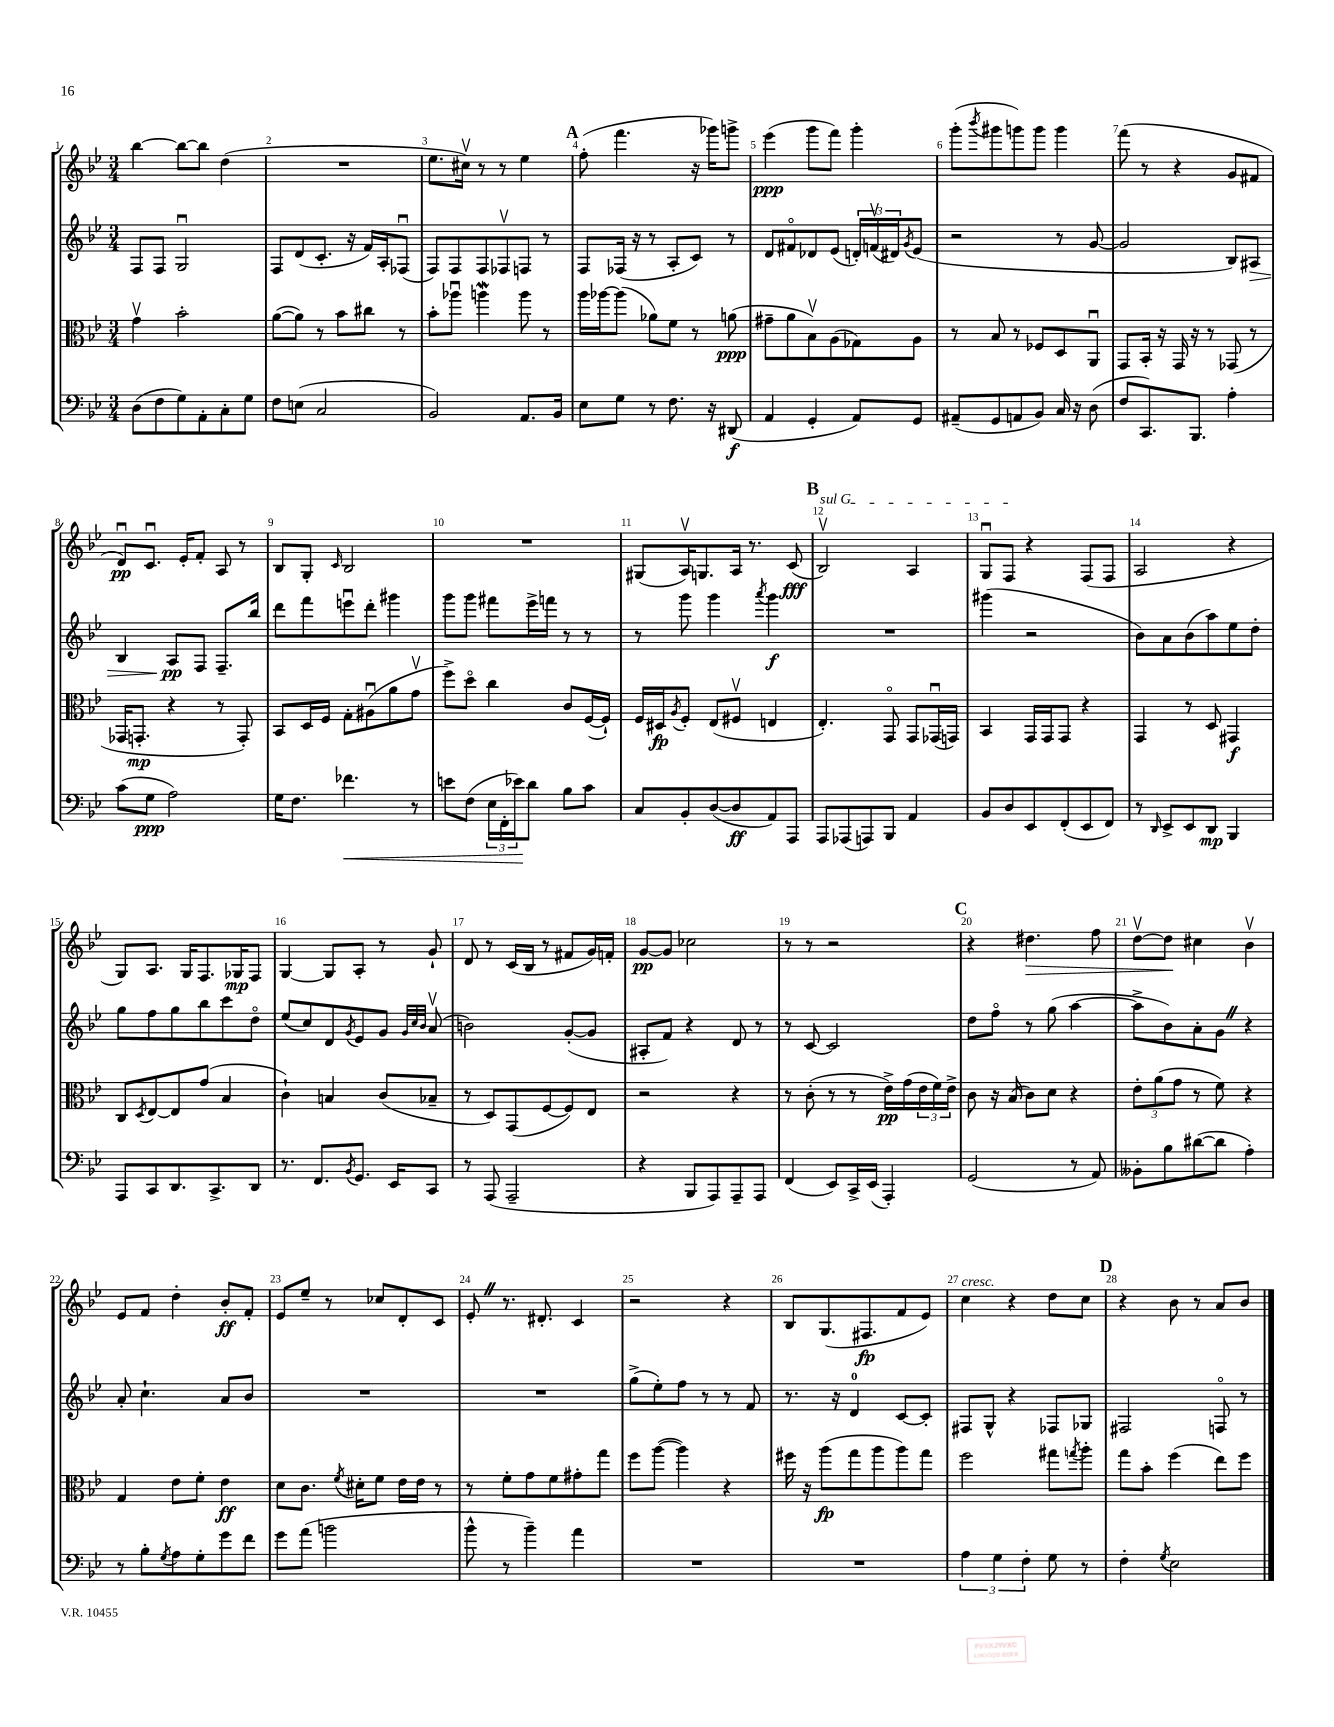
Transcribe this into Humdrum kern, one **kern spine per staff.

**kern	**dynam	**kern	**dynam	**kern	**dynam	**kern	**dynam
*part4	*part4	*part3	*part3	*part2	*part2	*part1	*part1
*staff4	*staff4	*staff3	*staff3	*staff2	*staff2	*staff1	*staff1
*clefF4	*	*clefC3	*	*clefG2	*	*clefG2	*
*k[b-e-]	*	*k[b-e-]	*	*k[b-e-]	*	*k[b-e-]	*
*M3/4	*	*M3/4	*	*M3/4	*	*M3/4	*
=1	=1	=1	=1	=1	=1	=1	=1
(8D\L	.	4gv\	.	8F/L	.	[4bb-\	.
8F\	.	.	.	8F/J	.	.	.
8G\)	.	2b-'\	.	2Gu/	.	8bb-\L_	.
8AA'\	.	.	.	.	.	8bb-\J]	.
8C'\	.	.	.	.	.	(4dd\	.
8G\J	.	.	.	.	.	.	.
=2	=2	=2	=2	=2	=2	=2	=2
8F\L	.	([8a\L	.	8F/L	.	2.r	.
(8En\J	.	8a\J])	.	(8d/	.	.	.
2C/	.	8r	.	8.c'/J	.	.	.
.	.	8b-\L	.	.	.	.	.
.	.	.	.	16r	.	.	.
.	.	8cc#X\J	.	16f/LL)	.	.	.
.	.	.	.	16A'/J	.	.	.
.	.	8r	.	(8F-Xu/J	.	.	.
=3	=3	=3	=3	=3	=3	=3	=3
2BB-/)	.	8b-'\L	.	8F/L)	.	8.ee-\L	.
.	.	8aa-Xu\J	.	8F/	.	.	.
.	.	.	.	.	.	16cc#Xv\Jk)	.
.	.	4aanW\	.	8F/	.	8r	.
.	.	.	.	8F-Xv/	.	8r	.
8.AA/L	.	8aa\	.	8Fn/J	.	4ee-\	.
.	.	8r	.	8r	.	.	.
16BB-/Jk	.	.	.	.	.	.	.
!!LO:REH:place=s1:t=A
=4	=4	=4	=4	=4	=4	=4	=4
8E-\L	.	16aa\LL	.	8F/L	.	(8ff'\	.
.	.	[16aa-X\J	.	.	.	.	.
8G\J	.	(8aa-\J]	.	(16F-X/Jk	.	4.fff\	.
.	.	.	.	16r	.	.	.
8r	.	8a-X\L)	.	8r	.	.	.
8.F\	.	8f\J	.	8A'/L	.	.	.
.	.	8r	.	8c/J)	.	16r	.
16r	.	.	.	.	.	16ggg-X\KL)	.
(8DD#X/	f	(8an\	ppp	8r	.	8gggn^\J	.
=5	=5	=5	=5	=5	=5	=5	=5
4AA/	.	8g#X~\L	.	8d/L	.	(4eee-\	ppp
.	.	8a\	.	8f#X/	.	.	.
4GG'/	.	8B-v\)	.	8d-X/	.	8ggg\L	.
.	.	(8A\	.	(8e-/J	.	8fff\J)	.
8AA/L)	.	8G-X\)	.	24dn'/LL)	.	4ggg'\	.
.	.	.	.	(24fnv/	.	.	.
.	.	.	.	24d#X/J)	.	.	.
.	.	.	.	8qg/	.	.	.
8GG/J	.	8A\J	.	(8e-/J	.	.	.
=6	=6	=6	=6	=6	=6	=6	=6
(8AA#X~/L	.	8r	.	2r	.	(8ggg'\L	.
.	.	.	.	.	.	8qbbb-/	.
8GG/	.	8B-/	.	.	.	8ggg#X\	.
8AAn/	.	8r	.	.	.	8gggn\)	.
8BB-/J)	.	8F-X/L	.	.	.	8ggg\J	.
16C/	.	8D/	.	8r	.	4ggg\	.
16r	.	.	.	.	.	.	.
(8D\	.	8AAu/J	.	[8g/	.	.	.
=7	=7	=7	=7	=7	=7	=7	=7
8F/L	.	8GG/L	.	2g/]	.	(8fff\	.
8.CC/)	.	16BB-'/Jk	.	.	.	8r	.
.	.	16r	.	.	.	.	.
.	.	16GG/	.	.	.	4r	.
8.BBB-/J	.	16r	.	.	.	.	.
.	.	8r	.	.	.	.	.
4A'\	.	(8GG-X/	.	8B-/L)	.	8g/L	.
!	!	!	!	!	!LO:HP:b	!	!
.	.	8r	.	8A#X/J	>	8f#X/J	.
!!LO:LB:g=z
=8	=8	=8	=8	=8	=8	=8	=8
(8c\L	.	16GG-X/KL	.	4B-/	.	8du/L)	pp
.	.	8.GGn'/J	mp	.	.	.	.
8G\J	ppp	.	.	.	.	8.cu/J	.
2A\)	.	4r	.	8A/L	pp	.	.
.	.	.	.	.	.	16e-'/KL	.
.	.	.	.	8F/J	]	8f'/J	.
.	.	8r	.	8.F~/L	.	8A/	.
.	.	8GG'/)	.	.	.	8r	.
.	.	.	.	16bb-/Jk	.	.	.
=9	=9	=9	=9	=9	=9	=9	=9
16G\KL	.	8BB-/L	.	8ddd\L	.	8B-/L	.
8.F\J	.	.	.	.	.	.	.
.	.	16D/L	.	8fff\	.	8G'/J	.
.	.	16F/JJ	.	.	.	.	.
.	.	.	.	.	.	16qqc/	.
!	!LO:HP:b	!	!	!	!	!	!
4.f-X\	<	8G'\L	.	8eeenu\	.	2B-/	.
.	.	(8A#Xu\	.	8ddd'\J	.	.	.
.	.	8a\	.	4ggg#X\	.	.	.
8r	.	8gv\J	.	.	.	.	.
=10	=10	=10	=10	=10	=10	=10	=10
8en\L	.	8ff^\L)	.	8ggg\L	.	2.r	.
(8F\J	.	8dd\J	.	8ggg\J	.	.	.
24E-\LL	.	4cc\	.	8fff#X\L	.	.	.
24FF'\	.	.	.	.	.	.	.
24e-X\J)	.	.	.	.	.	.	.
8d\J	[	.	.	16eee-^\L	.	.	.
.	.	.	.	16fffn\JJ	.	.	.
8B-\L	.	8c/L	.	8r	.	.	.
8c\J	.	([16F/L	.	8r	.	.	.
.	.	16F`/JJ])	.	.	.	.	.
=11	=11	=11	=11	=11	=11	=11	=11
8C/L	.	16F/LL	.	8r	.	(8G#X/L	.
.	.	16D#X/J	fp	.	.	.	.
.	.	8qA/	.	.	.	.	.
8BB-'/	.	8F'/J	.	8ggg\	.	16Av/K)	.
.	.	.	.	.	.	8.Gn/	.
([8D/	.	(8E-/L	.	4ggg\	.	.	.
8D/]	ff	8F#Xv/J	.	.	.	16A/Jk	.
.	.	.	.	.	.	8.r	.
.	.	.	.	8qaaa/	.	.	.
8AA/)	.	4En/	.	4ggg\	f	.	.
8AAA/J	.	.	.	.	.	(8c/	fff
!!LO:REH:place=s1:t=B
=12	=12	=12	=12	=12	=12	=12	=12
!	!	!	!	!	!	!LO:TX:a:i:t=sul G	!
8AAA/L	.	4.E-'/)	.	2.r	.	2B-v/)	.
(8AAA-X/	.	.	.	.	.	.	.
8AAAn/)	.	.	.	.	.	.	.
8BBB-/J	.	8GG/	.	.	.	.	.
4AA/	.	8GG/L	.	.	.	4A/	.
.	.	(16GG-Xu/L	.	.	.	.	.
.	.	16GGn/JJ)	.	.	.	.	.
=13	=13	=13	=13	=13	=13	=13	=13
8BB-/L	.	4BB-/	.	(4ggg#X\	.	8Gu/L	.
8D/	.	.	.	.	.	8F/J	.
8EE-/	.	16GG/LL	.	2r	.	4r	.
.	.	16GG/J	.	.	.	.	.
(8FF'/	.	8GG/J	.	.	.	.	.
8EE-/	.	4r	.	.	.	(8F/L	.
8FF/J)	.	.	.	.	.	8F/J	.
=14	=14	=14	=14	=14	=14	=14	=14
8r	.	4GG/	.	8b-\L)	.	2A/	.
16qqDD/	.	.	.	.	.	.	.
8EE-^/L	.	.	.	8a\	.	.	.
8EE-/	.	8r	.	(8b-\	.	.	.
8DD/J	mp	8D/	.	8aa\)	.	.	.
4BBB-/	.	4GG#X/	f	8ee-\	.	4r	.
.	.	.	.	8dd'\J	.	.	.
!!LO:LB:g=z
=15	=15	=15	=15	=15	=15	=15	=15
8AAA/L	.	8C/L	.	8gg\L	.	8G/L)	.
.	.	8qD/	.	.	.	.	.
8CC/	.	[8E-/	.	8ff\	.	8.A/J	.
8.DD/	.	8E-/]	.	8gg\	.	.	.
.	.	.	.	.	.	16G/KL	.
.	.	(8g/J	.	8bb-\	.	8.F/	.
8.CC^/	.	.	.	.	.	.	.
.	.	4B-/	.	8ccc\	.	.	.
.	.	.	.	.	.	16G-X/K	mp
8DD/J	.	.	.	8dd\J	.	8F/J	.
=16	=16	=16	=16	=16	=16	=16	=16
8.r	.	4c`\)	.	(8ee-/L	.	[4G/	.
.	.	.	.	8cc/)	.	.	.
8.FF/L	.	.	.	.	.	.	.
.	.	4Bn/	.	8d/	.	8G/L]	.
8qBB-/	.	.	.	8qg/	.	.	.
8.GG/J	.	.	.	8e-/	.	8A'/J	.
.	.	(8c/L	.	8g/J	.	8r	.
16EE-/KL	.	.	.	.	.	.	.
.	.	.	.	32qqg/LLL	.	.	.
.	.	.	.	32qqcc/	.	.	.
.	.	.	.	32qqb-/JJJ	.	.	.
8CC/J	.	8B-X~/J	.	(8av/	.	8g`/	.
=17	=17	=17	=17	=17	=17	=17	=17
8r	.	8r	.	2bn\)	.	8d/	.
(8AAA/	.	8D/L)	.	.	.	8r	.
2AAA~/	.	(8GG/	.	.	.	(16c/LL	.
.	.	.	.	.	.	16B-/JJ	.
.	.	[8F/	.	.	.	8r	.
.	.	8F/])	.	([8g'/L	.	8f#X/L	.
.	.	8E-/J	.	8g/J]	.	16g/L)	.
.	.	.	.	.	.	16fn'/JJ	.
=18	=18	=18	=18	=18	=18	=18	=18
4r	.	2r	.	8A#X'/L	.	[8g/L	pp
.	.	.	.	8f/J)	.	8g/J]	.
8BBB-/L	.	.	.	4r	.	2cc-X\	.
8AAA/)	.	.	.	.	.	.	.
8AAA~/	.	4r	.	8d/	.	.	.
8AAA/J	.	.	.	8r	.	.	.
=19	=19	=19	=19	=19	=19	=19	=19
(4FF/	.	8r	.	8r	.	8r	.
.	.	(8c'\	.	[8c/	.	8r	.
8EE-/L)	.	8r	.	2c/]	.	2r	.
16CC^/L	.	8r	.	.	.	.	.
(16EE-/JJ	.	.	.	.	.	.	.
4AAA'/)	.	16e-^\LL)	pp	.	.	.	.
.	.	(16g\	.	.	.	.	.
.	.	24e-\	.	.	.	.	.
.	.	24f\)	.	.	.	.	.
.	.	24e-^\JJ	.	.	.	.	.
!!LO:REH:place=s1:t=C
=20	=20	=20	=20	=20	=20	=20	=20
(2GG/	.	8c\	.	8dd\L	.	4r	.
.	.	16r	.	8ff\J	.	.	.
.	.	(16B-/	.	.	.	.	.
!	!	!	!	!	!	!	!LO:HP:b
.	.	8c\L)	.	8r	.	4.dd#X\	>
.	.	8d\J	.	(8gg\	.	.	.
8r	.	4r	.	[4aa\	.	.	.
8AA/)	.	.	.	.	.	8ff\	.
=21	=21	=21	=21	=21	=21	=21	=21
8BB--X'\L	.	12e-'\L	.	8aa^\L]	.	[8ddv\L	.
.	.	(12a\	.	.	.	.	.
8B-\	.	.	.	8b-\)	.	8dd\J]	.
.	.	12g\J	.	.	.	.	.
([8d#X\	.	8r	.	8a'\	.	4cc#X\	]
8d#\J]	.	8f\)	.	8gZ\J	.	.	.
4A'\)	.	4r	.	4r	.	4b-v\	.
!!LO:LB:g=z
=22	=22	=22	=22	=22	=22	=22	=22
8r	.	4G/	.	8a'/	.	8e-/L	.
8B-'\L	.	.	.	4.cc`\	.	8f/J	.
8qG/	.	.	.	.	.	.	.
8A\	.	8e-\L	.	.	.	4dd'\	.
8G'\	.	8f'\J	.	.	.	.	.
8g\	.	4e-\	ff	8a/L	.	8b-'/L	ff
8f\J	.	.	.	8b-/J	.	8f'/J	.
=23	=23	=23	=23	=23	=23	=23	=23
8g\L	.	8d\L	.	2.r	.	8e-/L	.
(8a\J	.	8.c\J	.	.	.	8ee-~/J	.
2bn\	.	.	.	.	.	8r	.
.	.	8qf/	.	.	.	.	.
.	.	16d#X'\KL	.	.	.	.	.
.	.	8f\J	.	.	.	8cc-X/L	.
.	.	16e-\LL	.	.	.	8d'/	.
.	.	16e-\JJ	.	.	.	.	.
.	.	8r	.	.	.	8c/J	.
=24	=24	=24	=24	=24	=24	=24	=24
8b-^^\	.	8r	.	2.r	.	8e-'Z/	.
8r	.	8f'\L	.	.	.	8.r	.
4b-~\)	.	8g\	.	.	.	.	.
.	.	.	.	.	.	8.d#X'/	.
.	.	8f\	.	.	.	.	.
4a\	.	8g#X'\	.	.	.	4c/	.
.	.	8gg\J	.	.	.	.	.
=25	=25	=25	=25	=25	=25	=25	=25
2.r	.	8ff\L	.	(8gg^\L	.	2r	.
.	.	([8aa\J	.	8ee-'\)	.	.	.
.	.	4aa\])	.	8ff\J	.	.	.
.	.	.	.	8r	.	.	.
.	.	4r	.	8r	.	4r	.
.	.	.	.	8f/	.	.	.
=26	=26	=26	=26	=26	=26	=26	=26
2.r	.	16ff#X\	.	8.r	.	8B-/L	.
.	.	16r	.	.	.	.	.
.	.	(8aa\L	fp	.	.	(8.G/	.
.	.	.	.	16r	.	.	.
.	.	8gg\	.	4d/	.	.	.
.	.	.	.	.	.	8.F#X/	fp
.	.	8aa\	.	.	.	.	.
.	.	8aa\)	.	[8c/L	.	8f/	.
.	.	8gg\J	.	8c'/J]	.	8e-/J)	.
=27	=27	=27	=27	=27	=27	=27	=27
!	!	!	!	!	!	!LO:TX:a:i:t=cresc.	!
6A\	.	2ff\	.	8F#X/L	.	4cc\	.
.	.	.	.	8G^^/J	.	.	.
6G\	.	.	.	.	.	.	.
.	.	.	.	4r	.	4r	.
6F'\	.	.	.	.	.	.	.
8G\	.	8gg#X\L	.	8F-X/L	.	8dd\L	.
.	.	8qggn/	.	.	.	.	.
8r	.	8aa'\J	.	8G-X/J	.	8cc\J	.
!!LO:REH:place=s1:t=D
=28	=28	=28	=28	=28	=28	=28	=28
4F'\	.	8gg\L	.	2F#X/	.	4r	.
.	.	8b-'\J	.	.	.	.	.
8qG/	.	.	.	.	.	.	.
2E-\	.	(4ff\	.	.	.	8b-\	.
.	.	.	.	.	.	8r	.
.	.	8ee-\L)	.	8Fn/	.	8a/L	.
.	.	8ff\J	.	8r	.	8b-/J	.
==	==	==	==	==	==	==	==
*-	*-	*-	*-	*-	*-	*-	*-
